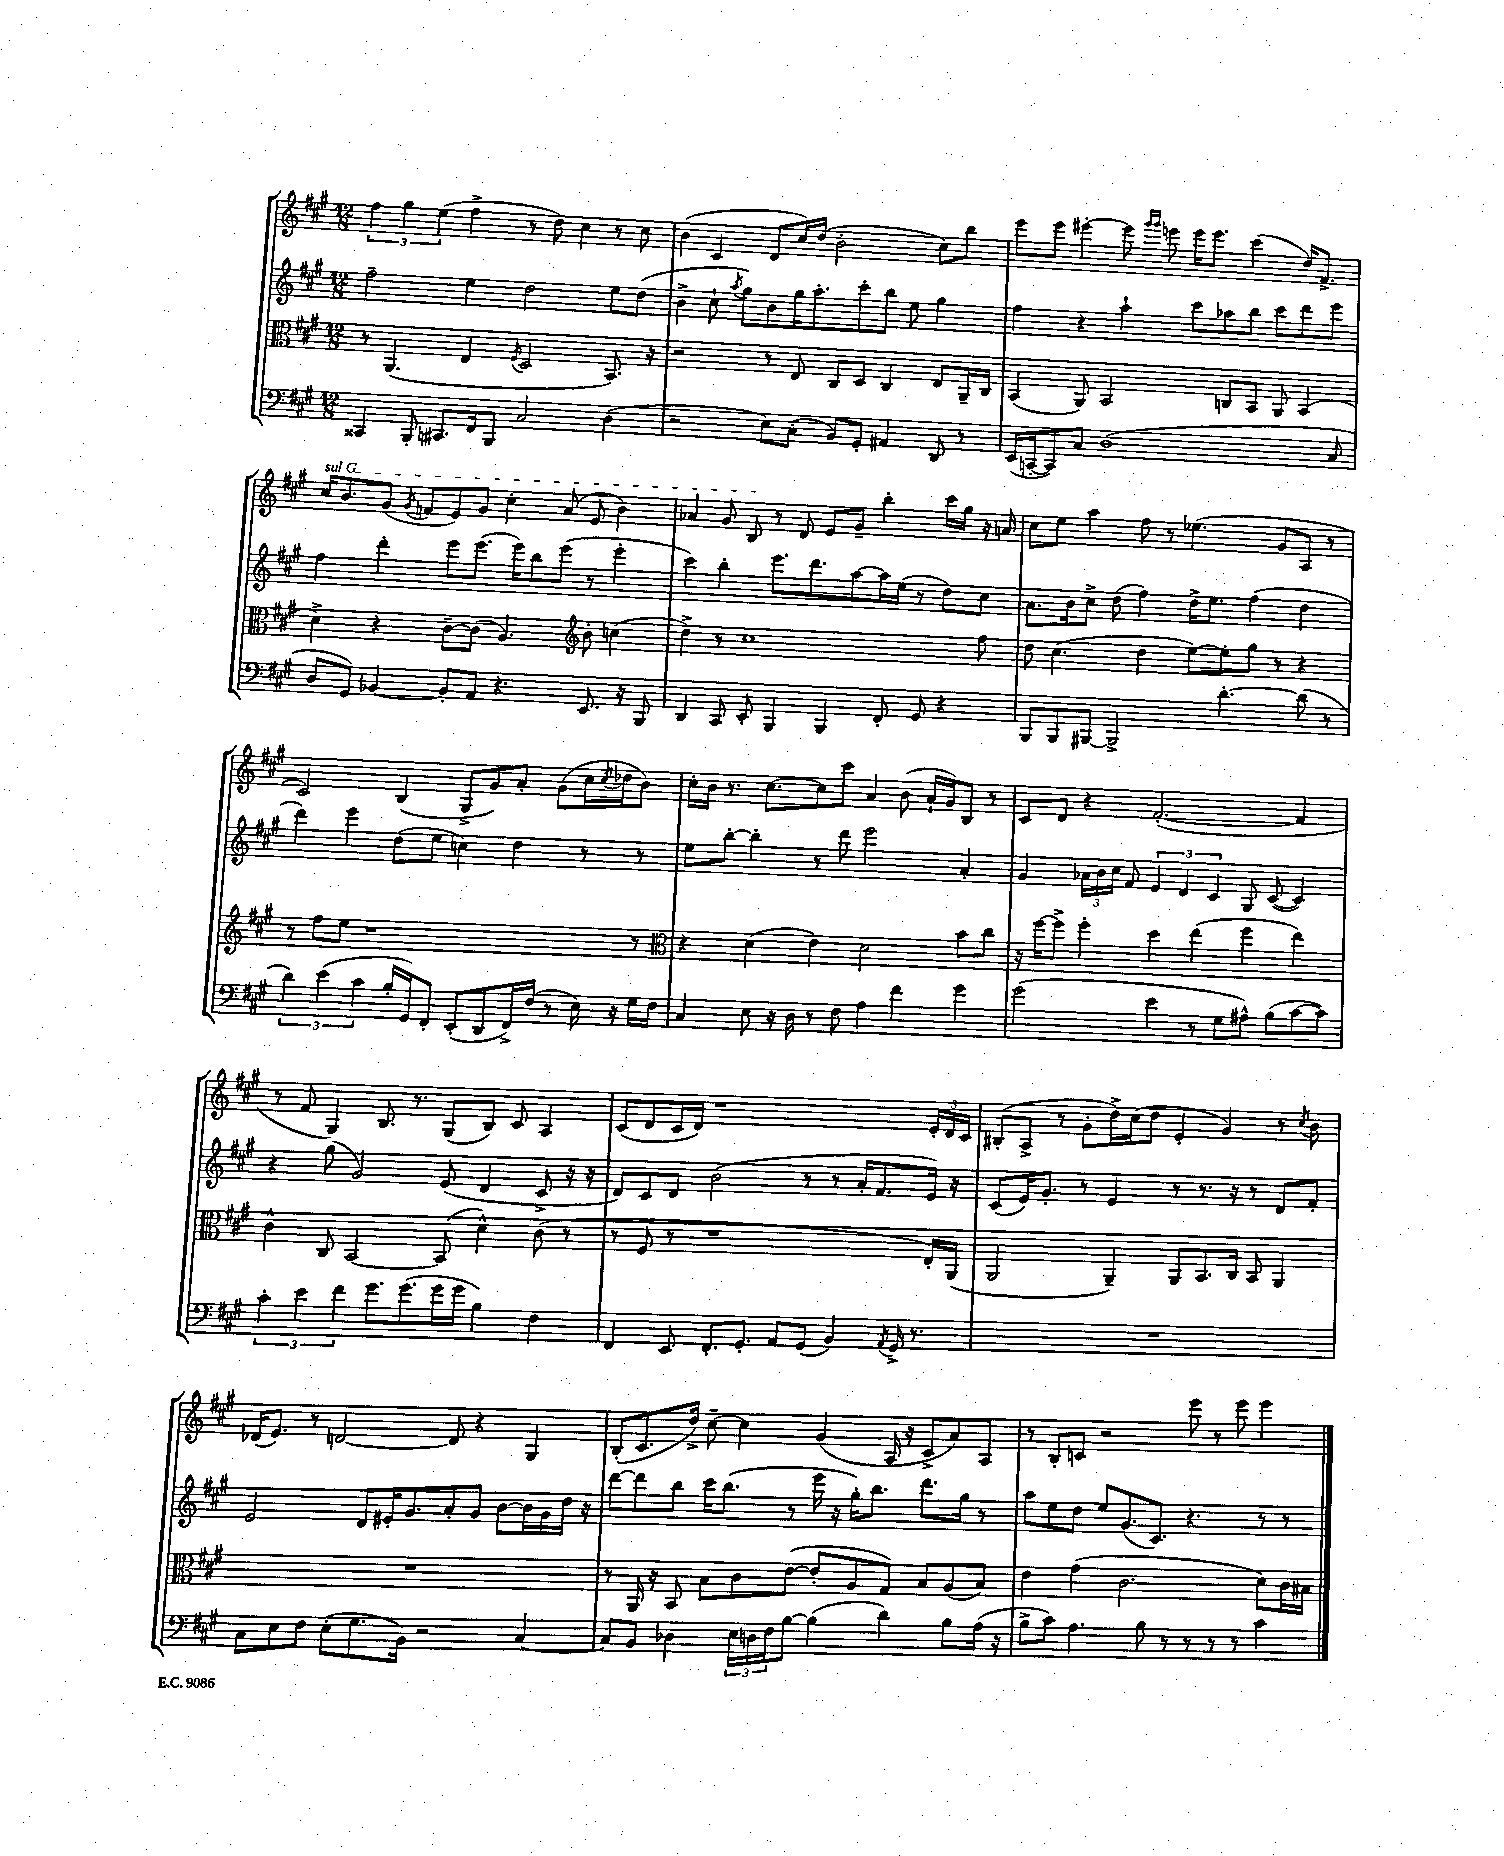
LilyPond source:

<<
\new StaffGroup <<
\new Staff = "s0" {
    \clef treble \key a \major \numericTimeSignature \time 12/8
    \tuplet 3/2 { fis''4 gis''4 e''4( } fis''4-> r8 d''8) cis''4 r8 cis''8 |
    b'4( cis'4 d'8 cis''16) d''16( b'2-. cis''8) b''8 |
    e'''8 e'''8 eis'''4~-. eis'''8 \grace { gis'''16 gis'''16 } e'''8 e'''16 e'''8. cis'''4( d''16) fis'8.-> |
    \once \override TextSpanner.bound-details.left.text = \markup { \italic "sul G" } cis''16\startTextSpan b'8. gis'8( \acciaccatura { gis'8 } f'8 e'8) gis'8 cis''4-. a'8( e'8 b'4) |
    aes'4 gis'8 b8\stopTextSpan r8 d'8 e'8 gis'8-- b''4-. cis'''16 gis''16 r16 a'16 |
    cis''8 e''8 a''4 fis''8 r8 ees''4.( gis'8 a8 r8 |
    cis'2) b4( gis8-> gis'8) a'8-. gis'8( cis''16 \acciaccatura { cis''8 } des''16 b'8) |
    cis''16-. b'16 r8. cis''8.~ cis''8 cis'''8 a'4 b'8( a'16-! gis'16) b8 r8 |
    cis'8 d'8 r4 fis'2.~-.( fis'4 |
    r8 fis'8 gis4) b8. r8. gis8( b8) cis'8 a4 |
    cis'8( d'8 cis'16 d'16) r1 \tuplet 3/2 { e'16-. d'16 cis'16 } |
    bis8-.( a8-> r8 gis'8-. d''16->) cis''16( d''8 e'4-. gis'4) r8 \acciaccatura { cis''8 } b'8 |
    des'16( e'8.) r8 d'2~ d'8 r4 gis4 |
    b8-.( cis'8. d''16->) cis''8~-- cis''4 gis'4( a16 r16 cis'8-> a'8) a8 |
    r8 b8-. c'8 r2 e'''8 r8 e'''8 e'''4 \bar "|." |
}
\new Staff = "s1" {
    \clef treble \key a \major \numericTimeSignature \time 12/8
    fis''2-- e''4 d''2 e''8 d''8( |
    b'4-> cis''8-! \acciaccatura { a''8 } gis''8) b'8 gis''16 a''8.-. cis'''8-. b''8 e''8 gis''4 |
    fis''4 r4 a''4-! cis'''8 aes''8 b''8 cis'''8 d'''8 e'''8 |
    fis''4 d'''4-. e'''8 e'''8.( e'''16) b''8 e'''8( r8 e'''4-. |
    cis'''4) b''4-. e'''8. d'''8. a''8~ a''16 e''16( r8 d''8) cis''8 |
    a'8. b'16 cis''8-> d''8( fis''4) d''16-> e''8. fis''4( d''4 |
    d'''4) e'''4 d''8( e''8 c''4) d''4 r8 r8 |
    e''8 b''8~-. b''4-. r8 d'''8 e'''2 a'4-. |
    gis'4 \tuplet 3/2 { aes'16 b'16 cis''16 } fis'8 \tuplet 3/2 { e'4 d'4 cis'4 } gis8 cis'8~( cis'4) |
    r4 gis''8( gis'2) e'8( d'4 cis'8-> r16 r16 |
    d'8) cis'8 d'8 b'2( r8 r8 a'16-. fis'8. e'16) r16 |
    cis'8( e'16) gis'8.-. r8 e'4 r8 r8. r16 r8 d'8 fis'8-. |
    e'2 d'8 eis'16-. gis'8. a'8-. gis'8 b'8~ b'16 gis'16 d''16 r16 |
    d'''8~ d'''8 b''8 cis'''16 b''8.( r8 e'''16 r16 gis''16-.) b''8. d'''8. gis''16 r8 |
    a''8 e''8 d''8 e''8 gis'8.( cis'8.) r4. r8 r8 \bar "|." |
}
\new Staff = "s2" {
    \clef alto \key a \major \numericTimeSignature \time 12/8
    r8 a,4.( e4 \acciaccatura { fis8 } d2 b,8.) r16 |
    r2 r8 e8 cis8 d8 cis4 e8 a,16-- cis16 |
    b,4( a,8) b,2 c8 b,8 a,8 b,4( |
    d'4->) r4 cis'8~-- cis'8( a4.) \clef treble b'8-. c''4( |
    d''4->) r8 cis''1 fis''8 |
    d''8 cis''4.( d''4 e''8~) e''8-. gis''8 r8 r4 |
    r8 fis''8 e''8 r1 r8 |
    \clef alto r4 d'4( e'4) d'2 b'8 cis''8 |
    r16 fis''16~ fis''8-> fis''4-. d''4 e''4( fis''4 e''4) |
    cis'4-^ cis8 b,2~ b,8( d'4-^) cis'8( r8 |
    r8 fis8 r8 r1 e16-.) a,16( |
    a,2 a,4--) a,8 b,8. cis16 b,8 a,4 |
    R1. |
    r8 a,16 r16 b,8 b8 cis'8 e'8~( e'8-. a8 gis8) b8 a8( b8) |
    e'4 gis'4( cis'2. d'8) cis'16 bis16 \bar "|." |
}
\new Staff = "s3" {
    \clef bass \key a \major \numericTimeSignature \time 12/8
    cisis,4 b,,8-. cis,8. fis,16 b,,8 cis2 d4( |
    r2 e8) cis8-.( b,8) gis,8-. ais,4 d,8 r8 |
    e,16( c,16~-. c,8) cis8 d1( cis8 |
    d8 gis,8) bes,4~ bes,8-. a,8 r4. e,8. r16 b,,8 |
    d,4 cis,8 e,8-. b,,4 b,,4 fis,8-. gis,8 r4 |
    b,,8 b,,8 bis,,8~ bis,,2-> d'4.~-. d'8( r8 |
    \tuplet 3/2 { d'4) e'4( cis'4 } b16-. gis,16) fis,8-. e,8-.( d,8 fis,16->) fis16( r8 e16) r16 gis16 fis16 |
    cis4 e8 r16 d16 r8 fis8 a4 fis'4 gis'4 |
    gis'2( e'4 r8 gis8 ais8-^) b8( cis'8~ cis'8) |
    \tuplet 3/2 { cis'4-. e'4 fis'4 } gis'8. gis'8.( gis'16 gis'16 b4) fis4 |
    fis,4 e,8 fis,8.-. gis,8.-. a,8 gis,8( b,4) \acciaccatura { a,8 } gis,16-> r8. |
    R1. |
    cis8 e8 fis8 e8-.( gis8. b,16) r2 cis4~ |
    cis8 b,8 des4 \tuplet 3/2 { e16 d16 fis16 } b8~ b4( d'4) b8 a16( r16 |
    b8-> cis'8) a4. b8 r8 r8 r8 r8 cis'4 \bar "|." |
}
>>
>>
\layout { \context { \Score \remove "Bar_number_engraver" } }
